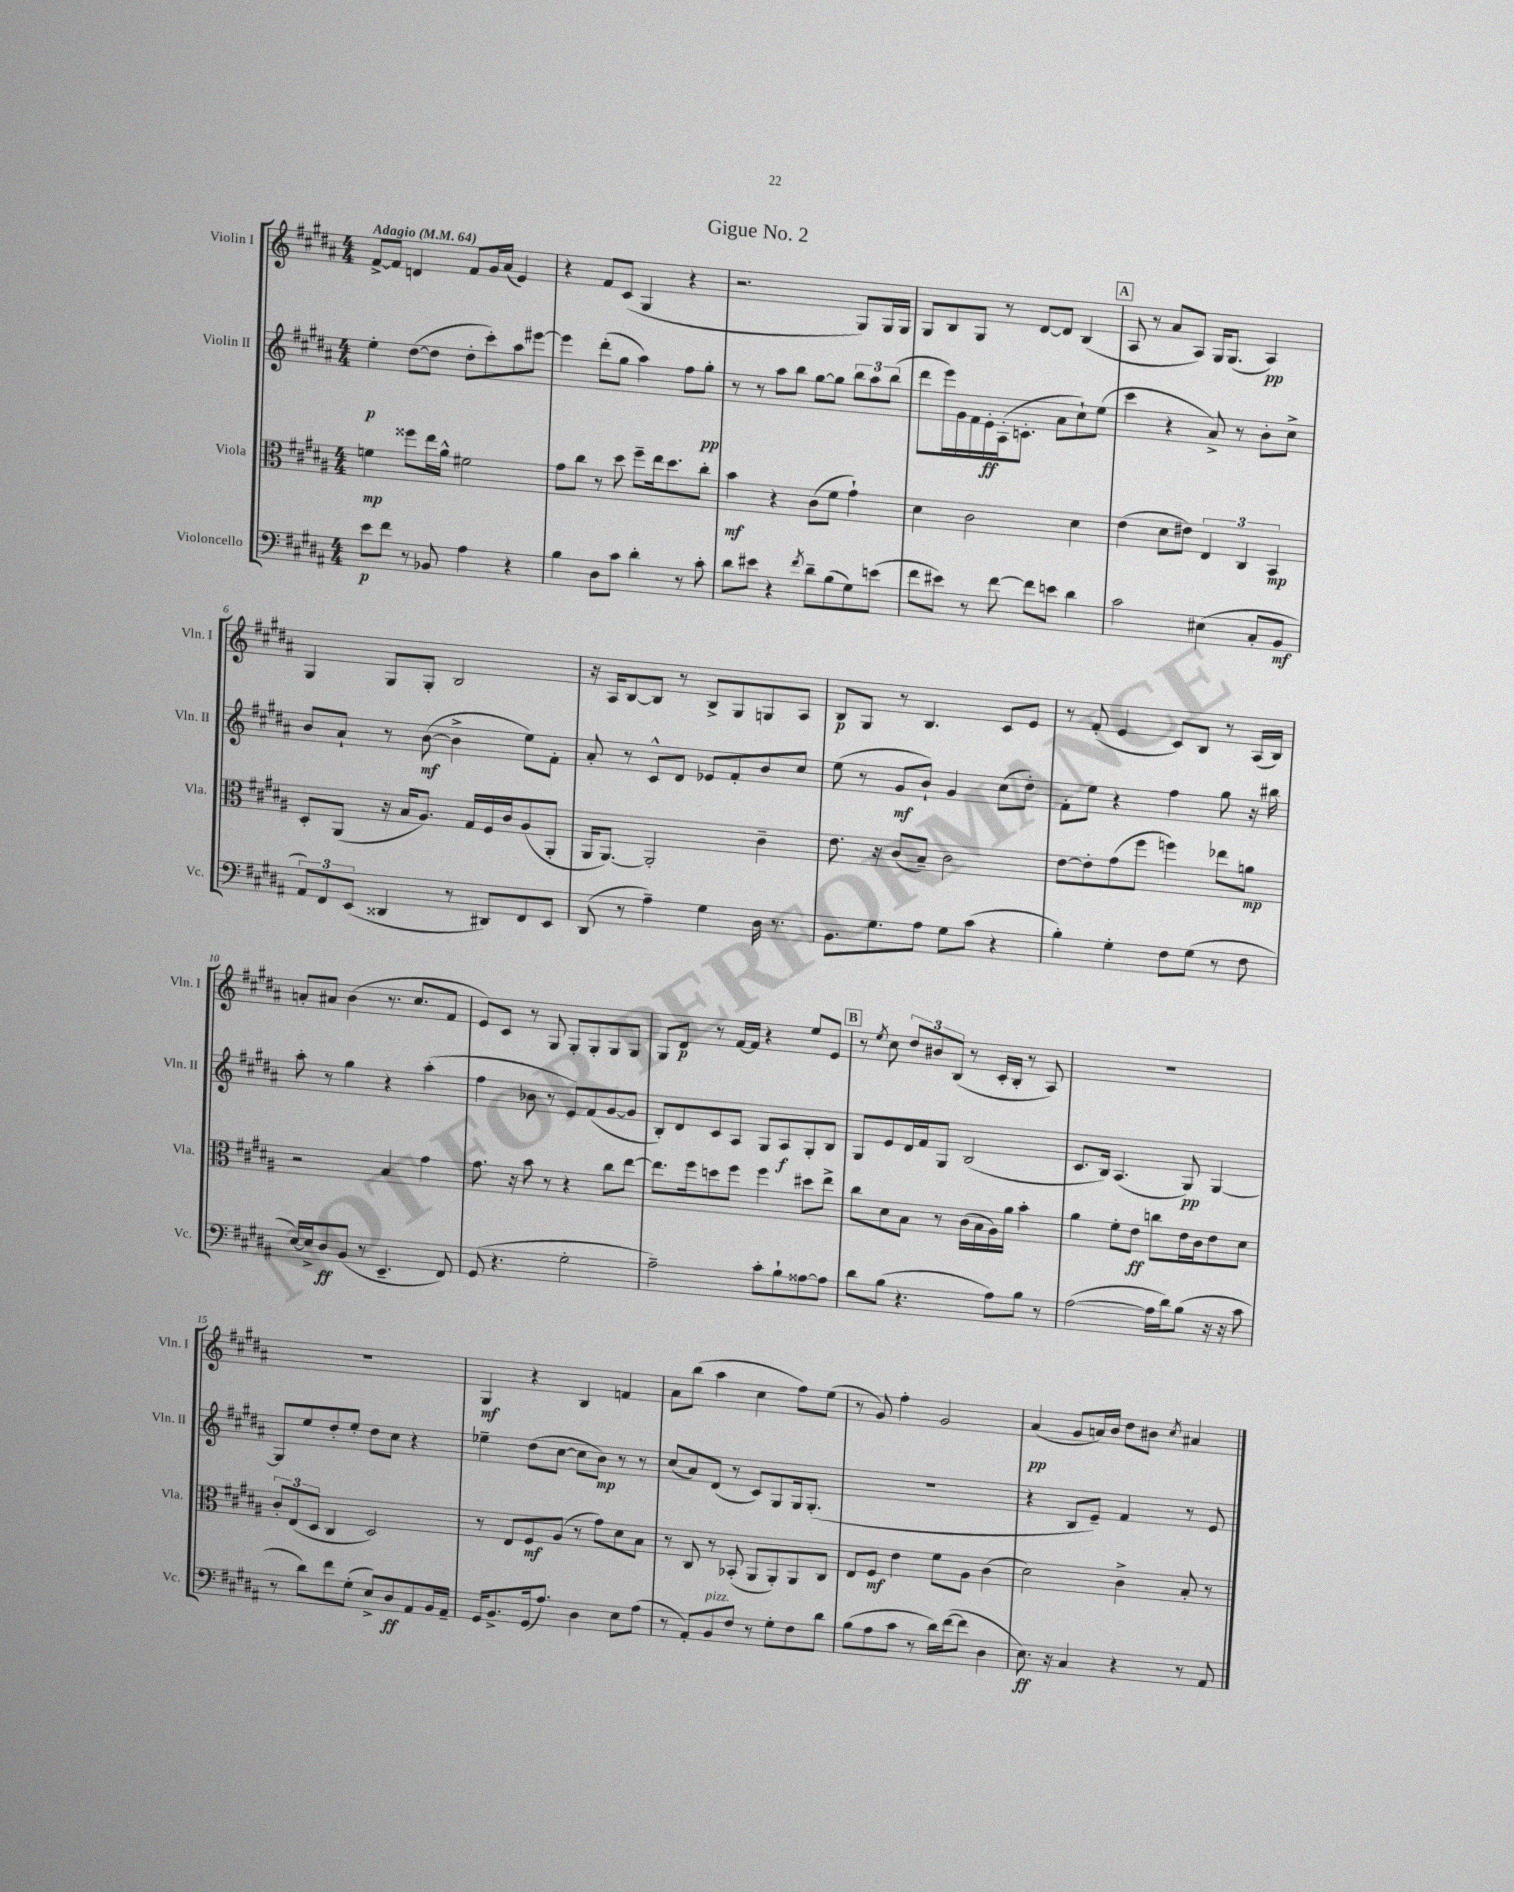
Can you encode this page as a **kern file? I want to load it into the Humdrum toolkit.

**kern	**kern	**kern	**kern
*staff4	*staff3	*staff2	*staff1
*clefF4	*clefC3	*clefG2	*clefG2
*k[f#c#g#d#a#]	*k[f#c#g#d#a#]	*k[f#c#g#d#a#]	*k[f#c#g#d#a#]
*M4/4	*M4/4	*M4/4	*M4/4
*MM64	*MM64	*MM64	*MM64
8e	4f	4ee'	[8f#^
8f#	.	.	8f#]
8r	8ff##	([8dd#	4d
8BB-	16ee	8dd#]	.
.	16a#^^	.	.
4A#	2f#	8dd#'	8f#
.	.	8ccc#')	16g#
.	.	.	(16a#
4r	.	8aa#	4e)
.	.	[8eee#	.
=	=	=	=
4B	8g#	4eee#]	4r
.	8cc#	.	.
8D#	8r	(8ddd#'	8f#
8c#	8dd#	8gg#	(8c#
4d#'	8ff#~	4aa#)	4G#
.	16ee	.	.
.	8.dd#	.	.
8r	.	8ff#	4r
8c#'	8cc#'	8gg#'	.
=	=	=	=
8d#	4b	8r	2.r
8e#	.	8r	.
4r	4r	8aa#	.
.	.	8bb	.
8qf#	.	.	.
8d#~	(8c#	[8gg#	.
(8B	8f#	8gg#]	.
8G#)	4g#`)	12bb	8G#)
.	.	12aa#	.
(8e	.	.	16G#
.	.	(12bb	.
.	.	.	16G#
=	=	=	=
8f#	4d#	8ddd#	8G#
8e#)	.	16eee)	8B
.	.	16g#	.
8r	2c#	16f#	8G#
.	.	16e'	.
[8f#	.	(16A#'	8r
.	.	8.c'	.
8f#]	.	.	[8d#
8e	.	8a#	8d#]
4d#	4d#	8cc#`)	(4B
.	.	(8ee	.
=	=	=	=
2c#	(4e	4ccc#	8A#
.	.	.	8r
.	8d#	4r	8a#
.	8e#)	.	8A#)
(4E#	6E	8a#^)	16G#
.	.	.	(8.G#
.	.	8r	.
.	6C#	.	.
8C#'	.	8b'	4A#)
.	6BB	.	.
8BB	.	8cc#^	.
=	=	=	=
12AA#)	8D#'	8b	4G#
12FF#	.	.	.
.	(8AA#	8a#`	.
(12EE	.	.	.
4DD##	16r	8r	8G#
.	16B	.	.
.	8.A#)	([8b	8G#'
8r	.	4b^]	2B
.	16G#	.	.
8DD#)	16F#	.	.
.	16c#	.	.
8FF#	(8A#	8ee)	.
8EE	8AA#'	8f#'	.
=	=	=	=
(8DD#	16AA#	8a#'	16r
.	[8.AA#)	.	16A#
8r	.	8r	[8B
4A#~)	2AA#']	8c#^^	8B]
.	.	8d#	8r
4G#	.	8e-	8B^
.	.	8f#'	8G#
16D#	4c#~	8b	8G
8.r	.	.	.
.	.	8cc#	8A#
=	=	=	=
8.BB	8.e	(8ee	8B
.	.	8r	8G#
8.G#	16r	.	.
.	(8c#	8g#	8r
8A#	8B~)	8b`)	4.B
8G#	2c#	4g#	.
(8c#	.	.	.
4r	.	(8cc#	8c#
.	.	8dd#')	8e
=	=	=	=
4B')	[8e	8f#'	8r
.	8e']	8ee	(8f#'
4G#'	(8g#	4r	4e
.	8ff#	.	.
8F#	4ff)	4ff#	8c#)
(8G#	.	.	8B
8r	8ee-	8gg#	8r
8F#	8a	16r	(16A#
.	.	16bb#	16B)
=	=	=	=
[16E)	2r	8aa#'	8a'
16E^]	.	.	.
8D#	.	8r	8a#
(8BB	.	4gg#	(4b
8r	.	.	.
4.EE~	4B	4r	8.r
.	.	.	8.cc#
.	4g#	(4aa#'	.
8FF#)	.	.	8f#
=	=	=	=
(8GG#	8.g#	4ff#	8e)
4.r	.	.	8c#
.	16r	.	.
.	8b	8b-	8r
.	8r	8r	8G#
2G#'	4r	8e)	8G#'
.	.	(8f#	8G#'
.	8cc#	[8g#	8G#
.	[8ee	8g#]	8G#
=	=	=	=
2A#~)	8.ee]	8B')	8G#
.	.	8d#	8d#
.	16ff#	.	.
.	8dd	8c#	8r
.	8ff#	8A#	[16f#
.	.	.	16f#]
8c#'	4ff#	8G#	4r
8B`	.	8A#	.
[8A##	8dd#	8G#'	8ee
8A##]	8ee^	8B	8e
=	=	=	=
8d#	8cc#	8G#	8r
.	.	.	8qee
(8B	8d#	8e	8cc#
4.r	8B	16d#	12dd#
.	.	16f#	.
.	.	.	12b#
.	8r	8G#	.
.	.	.	(12B
.	(16c#	(2B	8r
.	16B	.	.
8A#)	16A#)	.	16c#'
.	16a#	.	16B'
8B	4b'	.	8r
8r	.	.	8A#)
=	=	=	=
([2A#	4a#	8.c#	1r
.	.	16B)	.
.	8f#'	(4.A#	.
.	8e	.	.
16A#]	8cc	.	.
16d#)	.	.	.
(8B	16e	8G#)	.
.	16c#	.	.
16r	8e	[4G#	.
16r	.	.	.
8c#	8d#	.	.
=	=	=	=
8r	12c#'	8G#]	1r
.	(12E	.	.
8d#)	.	8ee	.
.	12D#	.	.
8f#	4C#	8dd#'	.
(8G#'	.	8ee'	.
8E^)	2D#)	8dd#	.
8D#	.	8cc#	.
8AA#	.	4r	.
16BB	.	.	.
16AA#~	.	.	.
=	=	=	=
16GG#	8r	4ee-~	4G#
8.BB^	.	.	.
.	8E	.	.
(16GG#	8F#	(8dd#	4r
8.A#)	.	.	.
.	(8A#	[8cc#	.
4D#	8r	8cc#]	4B
.	8g#)	8b)	.
8E	8d#	8r	4f
(8A#	8B	8r	.
=	=	=	=
8r	8r	(8cc#	8a#
8AA#')	8C#	8a#)	(8bb
8BB	8r	(8d#	4aa#
8F#	(8BB-'	8r	.
8r	8AA#	8c#)	4cc#
8G#'	8AA#')	8G#	.
8F#	8AA#	16G#	8ff#)
.	.	(8.G#'	.
8d#	8C#	.	(8ee
=	=	=	=
(8B	8E	1r	8r
8A#	8F#	.	8g#)
8c#	4e	.	4ff#'
8r	.	.	.
16d#)	8f#	.	2g#
([16f#	.	.	.
8f#]	8A#	.	.
4D#	(4c#	.	.
=	=	=	=
8.E)	2d#)	4r	(4a#
16r	.	.	.
4C#	.	8B	8g#
.	.	8e~)	16a)
.	.	.	16b
4r	4c#^	4f#	8dd#
.	.	.	8b#
.	.	.	8qcc#
8r	8B'	8r	4a#
8AA#	8r	8e	.
==	==	==	==
*-	*-	*-	*-
